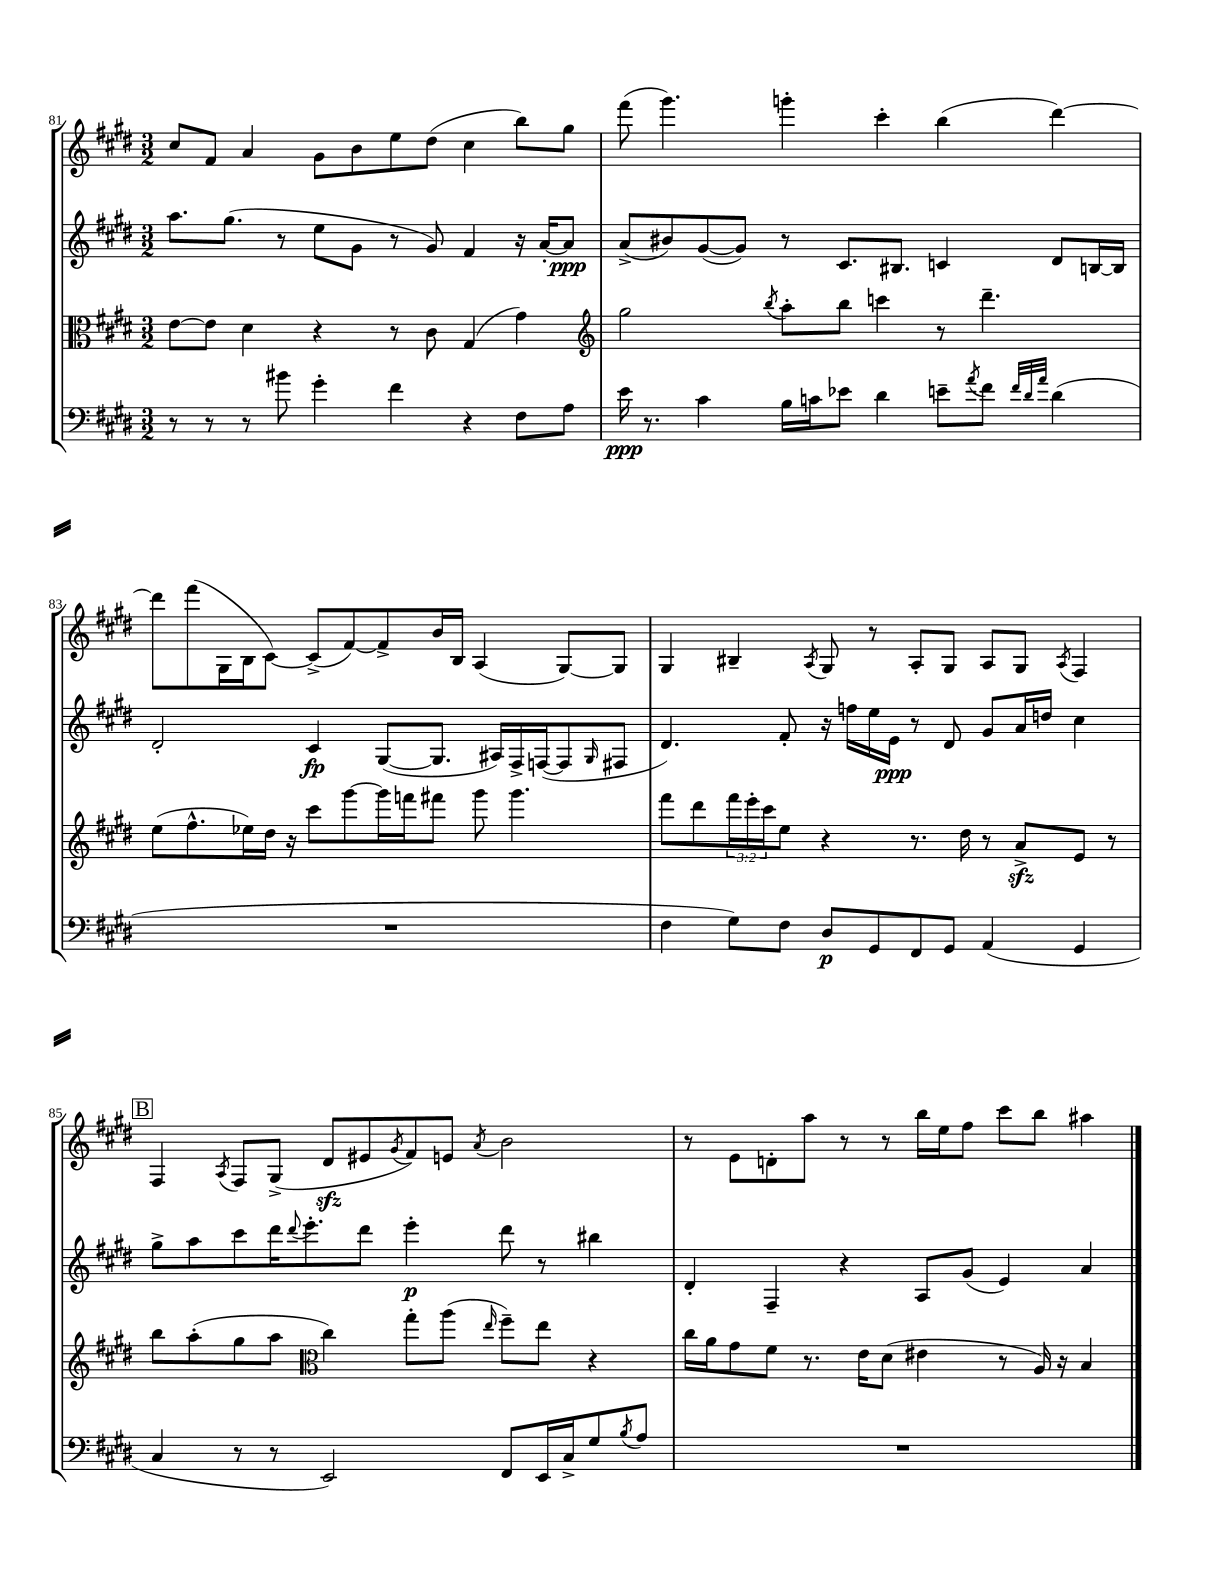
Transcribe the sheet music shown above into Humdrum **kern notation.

**kern	**kern	**kern	**kern
*staff4	*staff3	*staff2	*staff1
*clefF4	*clefC3	*clefG2	*clefG2
*k[f#c#g#d#]	*k[f#c#g#d#]	*k[f#c#g#d#]	*k[f#c#g#d#]
*M3/2	*M3/2	*M3/2	*M3/2
8r	[8e\L	8.aa\L	8cc#/L
8r	8e\]J	.	8f#/J
.	.	(8.gg#\J	.
8r	4d#\	.	4a/
8b#\	.	8r	.
4g#'\	4r	8ee\L	8g#\L
.	.	8g#\J	8b\
4f#\	8r	8r	8ee\
.	8c#\	8g#/)	(8dd#\J
4r	(4G#/	4f#/	4cc#\
8F#\L	4g#\)	16r	8bb\L)
.	.	[16a'/LK	.
8A\J	.	8a/]J	8gg#\J
=	=	=	=
*	*clefG2	*	*
16e\	2gg#\	(8a^/L	(8fff#\
8.r	.	.	.
.	.	8b#/)	4.ggg#\)
4c#\	.	([8g#/	.
.	.	8g#/]J)	.
.	8qbb/	.	.
16B\LL	8aa'\L	8r	4ggg'\
16c\J	.	.	.
8e-\J	8bb\J	8.c#/L	.
4d#\	4ccc\	.	4ccc#'\
.	.	8.B#/J	.
8e~\L	8r	4c/	(4bb\
8qa/	.	.	.
8f#\J	4.ddd#~\	.	.
32qqf#/LLL	.	.	.
32qqd#/	.	.	.
32qqa/JJJ	.	.	.
(4d#\	.	8d#/L	[4ddd#\)
.	.	[16B/L	.
.	.	16B/]JJ	.
=	=	=	=
1.r	(8ee\L	2d#'/	8ddd#\]L
.	8.ff#^^\	.	(8fff#\
.	.	.	16G#\L
.	16ee-\L)	.	16B\J
.	16dd#\JJ	.	[8c#\J)
.	16r	.	.
.	8ccc#\L	4c#/	(8c#^/]L
.	[8ggg#\	.	[8f#/)
.	16ggg#\]L	([8G#/L	8f#^/]
.	16fff\J	.	.
.	8fff#\J	8.G#/]J	16b/L
.	.	.	16B/JJ
.	8ggg#\	.	(4A/
.	.	16A#/LL)	.
.	4.ggg#\	16F#^/	.
.	.	([16F/J	.
.	.	8F/]	[8G#/L)
.	.	16qqG#/	.
.	.	8F#/J	8G#/]J
=	=	=	=
4F#\	8fff#\L	4.d#/)	4G#/
.	8ddd#\	.	.
8G#\L)	24fff#\L	.	4B#~/
.	24eee'\	.	.
.	24ccc#\J	.	.
8F#\J	8ee\J	8f#'/	.
.	.	.	8qA/
8D#/L	4r	16r	8G#/
.	.	16ff\LL	.
8GG#/	.	16ee\	8r
.	.	16e\JJ	.
8FF#/	8.r	8r	8A'/L
8GG#/J	.	8d#/	8G#/J
.	16dd#\	.	.
(4AA/	8r	8g#/L	8A/L
.	8a^/L	16a/L	8G#/J
.	.	16dd/JJ	.
.	.	.	8qA/
4GG#/	8e/J	4cc#\	4F#/
.	8r	.	.
=	=	=	=
4C#/	8bb\L	8gg#^\L	4F#/
.	(8aa'\	8aa\	.
.	.	.	8qA/
8r	8gg#\	8ccc#\	8F#/L
8r	8aa\J	16ddd#\K	(8G#^/J
.	.	8qqddd#/	.
.	.	8.eee'\	.
*	*clefC3	*	*
2EE/)	4cc#\)	.	8d#/L
.	.	8ddd#\J	8e#/
.	.	.	8qg#/
.	8gg#'\L	4eee'\	8f#/)
.	(8aa\J	.	8e/J
.	16qqee/	.	8qa/
8FF#/L	8ff#~\L)	8ddd#\	2b\
16EE/L	8ee\J	8r	.
16C#^/J	.	.	.
8G#/	4r	4bb#\	.
8qB/	.	.	.
8A/J	.	.	.
=	=	=	=
1.r	16cc#\LL	4d#'/	8r
.	16a\J	.	.
.	8g#\	.	8e\L
.	8f#\J	4F#~/	8d'\
.	8.r	.	8aa\J
.	.	4r	8r
.	16e\LK	.	.
.	(8d#\J	.	8r
.	4e#\	8A/L	16bb\LL
.	.	.	16ee\J
.	.	(8g#/J	8ff#\J
.	8r	4e/)	8ccc#\L
.	16A/)	.	8bb\J
.	16r	.	.
.	4B/	4a/	4aa#\
==	==	==	==
*-	*-	*-	*-
